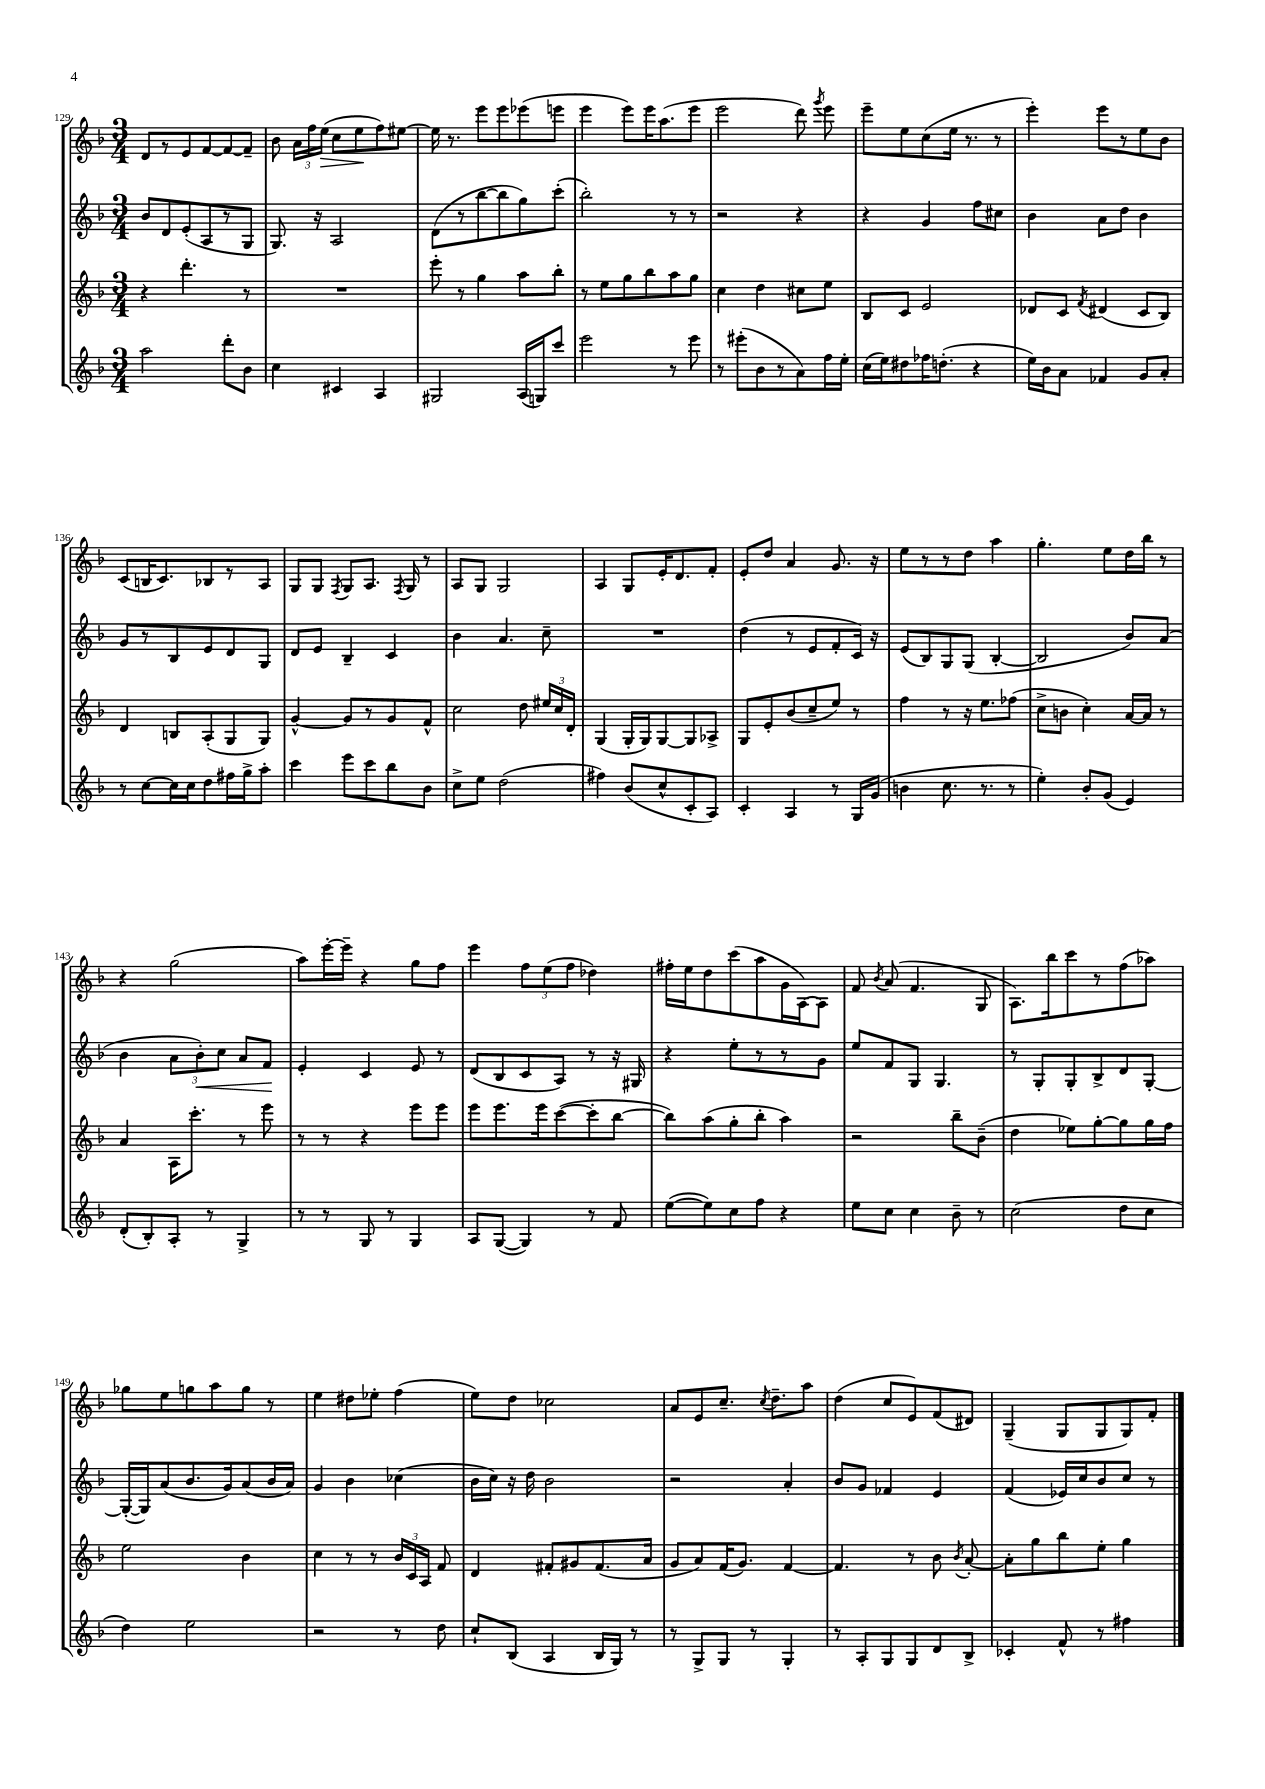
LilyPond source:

<<
\new StaffGroup <<
\new Staff = "s0" {
    \clef treble \key f \major \numericTimeSignature \time 3/4
    \autoBeamOff d'8[ r8 e'8 f'8~ f'8~ f'8]-- |
    bes'8 \tuplet 3/2 { a'16[ f''16 e''16]\>( } c''8[ e''8\! f''8) eis''8]~ |
    eis''16 r8. e'''8[ e'''8 ees'''8( e'''8] |
    e'''4 e'''8[) e'''16 a''8.( e'''8] |
    e'''2 d'''8) \acciaccatura { g'''8 } e'''8 |
    e'''8[-- e''8 c''8( e''16] r8. r8 |
    e'''4-.) e'''8[ r8 e''8 bes'8] |
    c'8[( b16 c'8.) bes8 r8 a8] |
    g8[ g8] \acciaccatura { f8 } g8[ a8.] \acciaccatura { f8 } g16 r8 |
    a8[ g8] g2 |
    a4 g8[ e'16-. d'8. f'8]-. |
    e'8[-. d''8] a'4 g'8. r16 |
    e''8[ r8 r8 d''8] a''4 |
    g''4.-. e''8[ d''16 bes''16] r8 |
    r4 g''2( |
    a''8[) e'''16~-. e'''16]-- r4 g''8[ f''8] |
    e'''4 \tuplet 3/2 { f''8[ e''8( f''8] } des''4) |
    fis''16[-. e''16 d''8 c'''8( a''8 g'16 a16~) a8] |
    f'8 \acciaccatura { bes'8 } a'8( f'4. g8 |
    a8.[) bes''16 c'''8 r8 f''8( aes''8]) |
    ges''8[ e''8 g''8 a''8 g''8] r8 |
    e''4 dis''8[ ees''8]-. f''4( |
    e''8[) d''8] ces''2 |
    a'8[ e'8 c''8.]-- \acciaccatura { c''8 } d''8.[-- a''8] |
    d''4( c''8[ e'8) f'8( dis'8]) |
    g4--( g8[ g8 g8) f'8]-. \bar "|." |
}
\new Staff = "s1" {
    \clef treble \key f \major \numericTimeSignature \time 3/4
    \autoBeamOff bes'8[ d'8 e'8-.( a8 r8 g8] |
    g8.) r16 a2 |
    d'8[( r8 bes''8~ bes''8 g''8) c'''8]-.( |
    bes''2-.) r8 r8 |
    r2 r4 |
    r4 g'4 f''8[ cis''8] |
    bes'4 a'8[ d''8] bes'4 |
    g'8[ r8 bes8 e'8 d'8 g8] |
    d'8[ e'8] bes4-- c'4 |
    bes'4 a'4. c''8-- |
    R2. |
    d''4( r8 e'8[ f'8-. c'16]) r16 |
    e'8[( bes8) g8 g8]( bes4~-. |
    bes2 bes'8[) a'8]( |
    bes'4 \tuplet 3/2 { a'8[ bes'8-.\<) c''8] } a'8[ f'8]\! |
    e'4-. c'4 e'8 r8 |
    d'8[( bes8 c'8 a8]) r8 r16 gis16 |
    r4 e''8[-. r8 r8 g'8] |
    e''8[ f'8 g8] g4. |
    r8 g8[-. g8-. bes8-> d'8 g8]~-. |
    g16[~-.( g16) a'8( bes'8. g'16) a'8( bes'16 a'16]) |
    g'4 bes'4 ces''4( |
    bes'16[ c''16]) r16 d''16 bes'2 |
    r2 a'4-. |
    bes'8[ g'8] fes'4 e'4 |
    f'4( ees'16[) c''16 bes'8 c''8] r8 \bar "|." |
}
\new Staff = "s2" {
    \clef treble \key f \major \numericTimeSignature \time 3/4
    \autoBeamOff r4 d'''4.-. r8 |
    R2. |
    e'''8-. r8 g''4 a''8[ bes''8]-. |
    r8 e''8[ g''8 bes''8 a''8 g''8] |
    c''4 d''4 cis''8[ e''8] |
    bes8[ c'8] e'2 |
    des'8[ c'8] \acciaccatura { f'8 } dis'4( c'8[ bes8]) |
    d'4 b8[ a8-.( g8 g8]) |
    g'4~-^ g'8[ r8 g'8 f'8]-^ |
    c''2 d''8 \tuplet 3/2 { eis''16[ c''16 d'16]-. } |
    g4( g16[-. g16) g8~ g8 aes8]-> |
    g8[ e'8-. bes'8( c''8-- e''8]) r8 |
    f''4 r8 r16 e''8.[ fes''8]( |
    c''8[-> b'8] c''4-.) a'16[~ a'16] r8 |
    a'4 a16[ c'''8.]-. r8 e'''8 |
    r8 r8 r4 e'''8[ e'''8] |
    e'''8[ e'''8. e'''16 c'''8~( c'''8-. bes''8]~ |
    bes''8[) a''8( g''8-. bes''8]-. a''4) |
    r2 bes''8[-- bes'8]--( |
    d''4 ees''8[) g''8~-. g''8 g''16 f''16] |
    e''2 bes'4 |
    c''4 r8 r8 \tuplet 3/2 { bes'16[ c'16 a16] } f'8 |
    d'4 fis'8[-. gis'8 fis'8.( a'16] |
    g'8[ a'8) f'16( g'8.]) f'4~ |
    f'4. r8 bes'8 \acciaccatura { bes'8 } a'8~-. |
    a'8[-. g''8 bes''8 e''8]-. g''4 \bar "|." |
}
\new Staff = "s3" {
    \clef treble \key f \major \numericTimeSignature \time 3/4
    \autoBeamOff a''2 d'''8[-. bes'8] |
    c''4 cis'4 a4 |
    gis2 a16[( g16) c'''8] |
    e'''2 r8 e'''8 |
    r8 eis'''8[-.( bes'8 r8 a'8) f''16 e''16]-. |
    c''16[( e''16) dis''8 fes''16 d''8.]-.( r4 |
    e''16[) bes'16 a'8] fes'4 g'8[ a'8]-. |
    r8 c''8[~ c''16 c''16 d''8 fis''16 g''16-> a''8]-. |
    c'''4 e'''8[ c'''8 bes''8 bes'8] |
    c''8[-> e''8] d''2( |
    fis''4) bes'8[( c''8-^ c'8-. a8]) |
    c'4-. a4 r8 g16[ g'16]( |
    b'4 c''8. r8. r8 |
    e''4-.) bes'8[-. g'8]( e'4) |
    d'8[-.( bes8-.) a8]-. r8 g4-> |
    r8 r8 g8 r8 g4 |
    a8[ g8]~( g4) r8 f'8 |
    e''8[~( e''8) c''8 f''8] r4 |
    e''8[ c''8] c''4 bes'8-- r8 |
    c''2( d''8[ c''8] |
    d''4) e''2 |
    r2 r8 d''8 |
    c''8[-! bes8]( a4 bes16[ g16]) r8 |
    r8 g8[-> g8] r8 g4-. |
    r8 a8[-. g8 g8 d'8 bes8]-> |
    ces'4-. f'8-^ r8 fis''4 \bar "|." |
}
>>
>>
\layout { \context { \Score currentBarNumber = #129 } }
